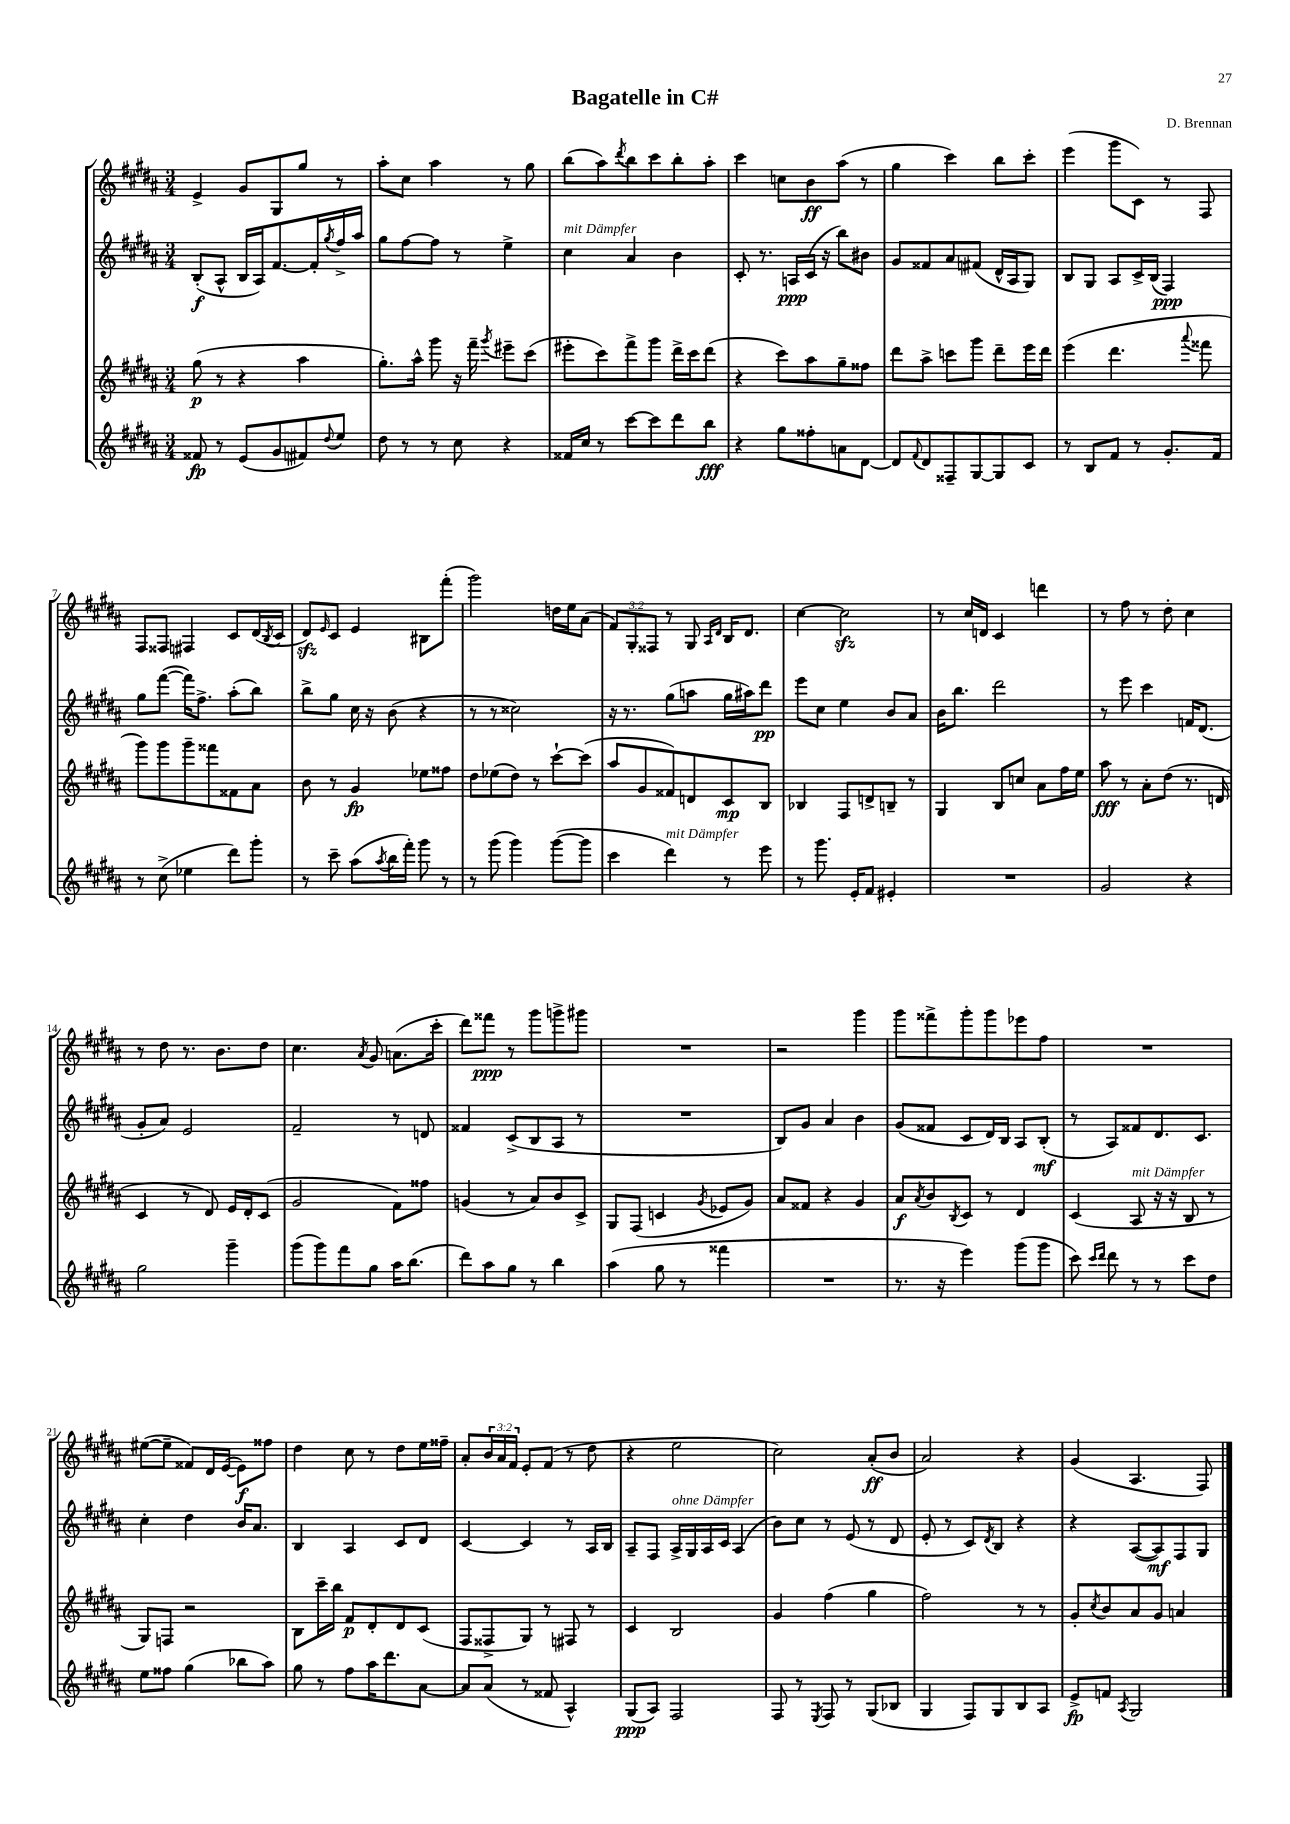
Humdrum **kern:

**kern	**kern	**kern	**kern
*staff4	*staff3	*staff2	*staff1
*clefG2	*clefG2	*clefG2	*clefG2
*k[f#c#g#d#a#]	*k[f#c#g#d#a#]	*k[f#c#g#d#a#]	*k[f#c#g#d#a#]
*M3/4	*M3/4	*M3/4	*M3/4
8f##/	(8gg#\	(8B'/L	4e^/
8r	8r	8A#^^/J	.
(8e/L	4r	16B/LL	8g#/L
.	.	16A#/J)	.
8g#/	.	[8.f#/	8G#/
8f#/)	4aa#\	.	8gg#/J
.	.	16f#'/]L	.
8qqdd#/	.	8qgg#/	.
8ee/J	.	16ff#^/	8r
.	.	16aa#/JJ	.
=	=	=	=
8dd#\	8.gg#'\L)	8gg#\L	8aa#'\L
8r	.	[8ff#\	8cc#\J
.	16aa#^^\Jk	.	.
8r	8ggg#\	8ff#\]J	4aa#\
8cc#\	16r	8r	.
.	16fff#~\	.	.
.	8qggg#/	.	.
4r	8eee#~\L	4ee^\	8r
.	(8ccc#\J	.	8gg#\
=	=	=	=
16f##/LL	8eee#'\L	4cc#\	(8bb\L
16cc#/JJ	.	.	.
8r	8ccc#\)	.	8aa#\)
.	.	.	8qddd#/
[8ccc#\L	8fff#^\	4a#/	8bb\
8ccc#\]	8ggg#\J	.	8ccc#\
8ddd#\	16ddd#^\LL	4b\	8bb'\
.	16ccc#\J	.	.
8bb\J	(8ddd#\J	.	8aa#'\J
=	=	=	=
4r	4r	8c#'/	4ccc#\
.	.	8.r	.
8gg#\L	8ccc#\L)	.	8cc\L
.	.	16A/LL	.
8ff##'\	8aa#\	(16c#/JJ	8b\
.	.	16r	.
8a\	8gg#~\	8bb\L)	(8aa#\J
[8d#\J	8ff##\J	8b#\J	8r
=	=	=	=
8d#/]L	8ddd#\L	8g#/L	4gg#\
8qqf#/	.	.	.
8d#/	8aa#^\J	8f##/	.
8F##~/	8ccc\L	8a#/	4ccc#\)
[8G#/	8ggg#\J	(8f#/J	.
8G#/]	8ddd#~\L	16d#^^/LL	8bb\L
.	.	16A#/J	.
8c#/J	16eee\L	8G#/J)	8ccc#'\J
.	16ddd#\JJ	.	.
=	=	=	=
8r	(4eee\	8B/L	(4eee\
8B/L	.	8G#/J	.
8f#/J	4.ddd#\	8A#/L	8ggg#\L
8r	.	16c#^/L	8c#\J)
.	.	(16B/JJ	.
8.g#'/L	.	4F#/)	8r
.	8qqaaa#/	.	.
.	8fff##\	.	8F#/
16f#/Jk	.	.	.
=	=	=	=
8r	8ggg#\L)	8gg#\L	8F#/L
(8cc#^\	8ggg#\	([8fff#\J	8F##/J
4ee-\	8ggg#~\	16fff#\]LK)	4F#/
.	.	8.ff#^\J	.
.	8fff##\	.	.
8ddd#\L)	8f##\	(8aa#'\L	8c#/L
8ggg#'\J	8a#\J	8bb\J)	(16d#/L
.	.	.	8qB/
.	.	.	16c#/JJ
=	=	=	=
8r	8b\	8bb^\L	8d#/L)
.	.	.	16qqe/
8ccc#~\	8r	8gg#\J	8c#/J
(8aa#\L	4g#/	16cc#\	4e/
.	.	16r	.
8qaa#/	.	.	.
16bb\L	.	(8b\	.
16fff#'\JJ)	.	.	.
8ggg#\	8ee-\L	4r	8B#\L
8r	8ff##\J	.	(8fff#'\J
=	=	=	=
8r	8dd#\L	8r	2ggg#\)
(8ggg#\	(8ee-\	8r	.
4ggg#\)	8dd#\J)	2cc##\)	.
.	8r	.	.
([8ggg#\L	[8ccc#`\L	.	16dd\LL
.	.	.	16ee\J
8ggg#\]J	(8ccc#\]J	.	(8a#\J
=	=	=	=
4ccc#\	8aa#/L	16r	12f#/L)
.	.	8.r	.
.	.	.	12G#'/
.	8g#/	.	.
.	.	.	12F##/J
4ddd#\)	8f##/)	(8gg#\L	8r
.	8d/	8aa\J	8G#/
.	.	.	16qqA#/LL
.	.	.	16qqd#/JJ
8r	8c#/	16gg#\LL	16B/LK
.	.	16aa#\J)	8.d#/J
8eee\	8B/J	8ddd#\J	.
=	=	=	=
8r	4B-/	8eee\L	[4cc#\
8.ggg#\	.	8cc#\J	.
.	8F#/L	4ee\	2cc#\]
16e'/LK	.	.	.
8f#/J	8d^/	.	.
4e#'/	8B~/J	8b/L	.
.	8r	8a#/J	.
=	=	=	=
2.r	4G#/	16b\LK	8r
.	.	8.bb\J	.
.	.	.	16cc#/LL
.	.	.	16d/JJ
.	8B/L	2ddd#\	4c#/
.	8cc/J	.	.
.	8a#\L	.	4ddd\
.	16ff#\L	.	.
.	16ee\JJ	.	.
=	=	=	=
2g#/	8aa#\	8r	8r
.	8r	8eee\	8ff#\
.	8a#'\L	4ccc#\	8r
.	(8dd#\J	.	8dd#'\
4r	8.r	16f/LK	4cc#\
.	.	(8.d#/J	.
.	16d/	.	.
=	=	=	=
2gg#\	4c#/	8g#'/L	8r
.	.	8a#/J)	8dd#\
.	8r	2e/	8.r
.	8d#/)	.	.
.	.	.	8.b\L
4ggg#~\	16e/LL	.	.
.	16d#'/J	.	.
.	(8c#/J	.	8dd#\J
=	=	=	=
(8ggg#\L	2g#/	2f#~/	4.cc#\
8ggg#\)	.	.	.
8fff#\	.	.	.
.	.	.	8qa#/
8gg#\J	.	.	8g#/
16aa#\LK	8f#\L)	8r	(8.a\L
(8.bb\J	.	.	.
.	8ff##\J	8d/	.
.	.	.	16ccc#'\Jk
=	=	=	=
8ddd#\L)	(4g/	4f##/	8ddd#\L)
8aa#\	.	.	8fff##\J
8gg#\J	8r	(8c#^/L	8r
8r	8a#/L)	8B/	8ggg#\L
4bb\	8b/	8A#/J	8ggg^\
.	8c#^/J	8r	8ggg#\J
=	=	=	=
(4aa#\	8G#/L	2.r	2.r
.	(8F#/J	.	.
8gg#\	4c/	.	.
8r	.	.	.
.	8qg#/	.	.
4fff##\	8e-/L	.	.
.	8g#/J)	.	.
=	=	=	=
2.r	8a#/L	8B/L)	2r
.	8f##/J	8g#/J	.
.	4r	4a#/	.
.	4g#/	4b\	4ggg#\
=	=	=	=
8.r	8a#/L	(8g#/L	8ggg#\L
.	8qa#/	.	.
.	8b/	8f##/J	8fff##^\
16r	.	.	.
.	8qB/	.	.
4eee\)	8c#/J	8c#/L	8ggg#'\
.	8r	16d#/L)	8ggg#\
.	.	16B/JJ	.
(8ggg#\L	4d#/	8A#/L	8eee-\
8ggg#\J	.	(8B'/J	8ff#\J
=	=	=	=
8ccc#\)	(4c#/	8r	2.r
16qqccc#/LL	.	.	.
16qqddd#/JJ	.	.	.
8ddd#\	.	8A#/L)	.
8r	8A#/	8f##/	.
8r	16r	8.d#/	.
.	16r	.	.
8ccc#\L	8B/	.	.
.	.	8.c#/J	.
8dd#\J	8r	.	.
=	=	=	=
8ee\L	8G#/L)	4cc#'\	([8ee#\L
8ff##\J	8F/J	.	8ee#~\]J
(4gg#\	2r	4dd#\	8f##/L)
.	.	.	16d#/L
.	.	.	([16e/JJ
8bb-\L	.	16b/LK	8e\]L)
.	.	8.a#/J	.
8aa#\J)	.	.	8ff##\J
=	=	=	=
8gg#\	8B\L	4B/	4dd#\
8r	16ccc#~\L	.	.
.	16bb\JJ	.	.
8ff#\L	8f#/L	4A#/	8cc#\
16aa#\K	8d#'/	.	8r
8.ddd#\	.	.	.
.	8d#/	8c#/L	8dd#\L
[8a#\J	(8c#/J	8d#/J	16ee\L
.	.	.	16ff##~\JJ
=	=	=	=
8a#/]L	8F#/L	[4c#/	8a#'/L
(8a#/J	8F##^/	.	24b/L
.	.	.	24a#/
.	.	.	24f#/JJ
8r	8G#/J)	4c#/]	8e'/L
8f##/	8r	.	(8f#/J
4A#^^/)	8F#/	8r	8r
.	8r	16A#/LL	8dd#\
.	.	16B/JJ	.
=	=	=	=
(8G#/L	4c#/	8A#~/L	4r
8A#/J)	.	8F#/J	.
2F#/	2B/	16A#^/LL	2ee\
.	.	16G#/	.
.	.	16A#/	.
.	.	16c#/JJ	.
.	.	(4A#/	.
=	=	=	=
8F#/	4g#/	8b\L)	2cc#\)
8r	.	8cc#\J	.
8qE/	.	.	.
8F#/	(4ff#\	8r	.
8r	.	(8e/	.
(8G#/L	4gg#\	8r	(8a#'/L
8B-/J	.	8d#/	8b/J
=	=	=	=
4G#/	2ff#\)	8e'/	2a#/)
.	.	8r	.
8F#/L)	.	8c#/L)	.
.	.	8qd#/	.
8G#/	.	8B/J	.
8B/	8r	4r	4r
8A#/J	8r	.	.
=	=	=	=
8e^/L	8g#'/L	4r	(4g#/
.	8qcc#/	.	.
8f/J	8b/	.	.
8qA#/	.	.	.
2G#/	8a#/	([8A#/L	4.A#/
.	8g#/J	8A#/])	.
.	4a/	8F#/	.
.	.	8G#/J	8F#/)
==	==	==	==
*-	*-	*-	*-
